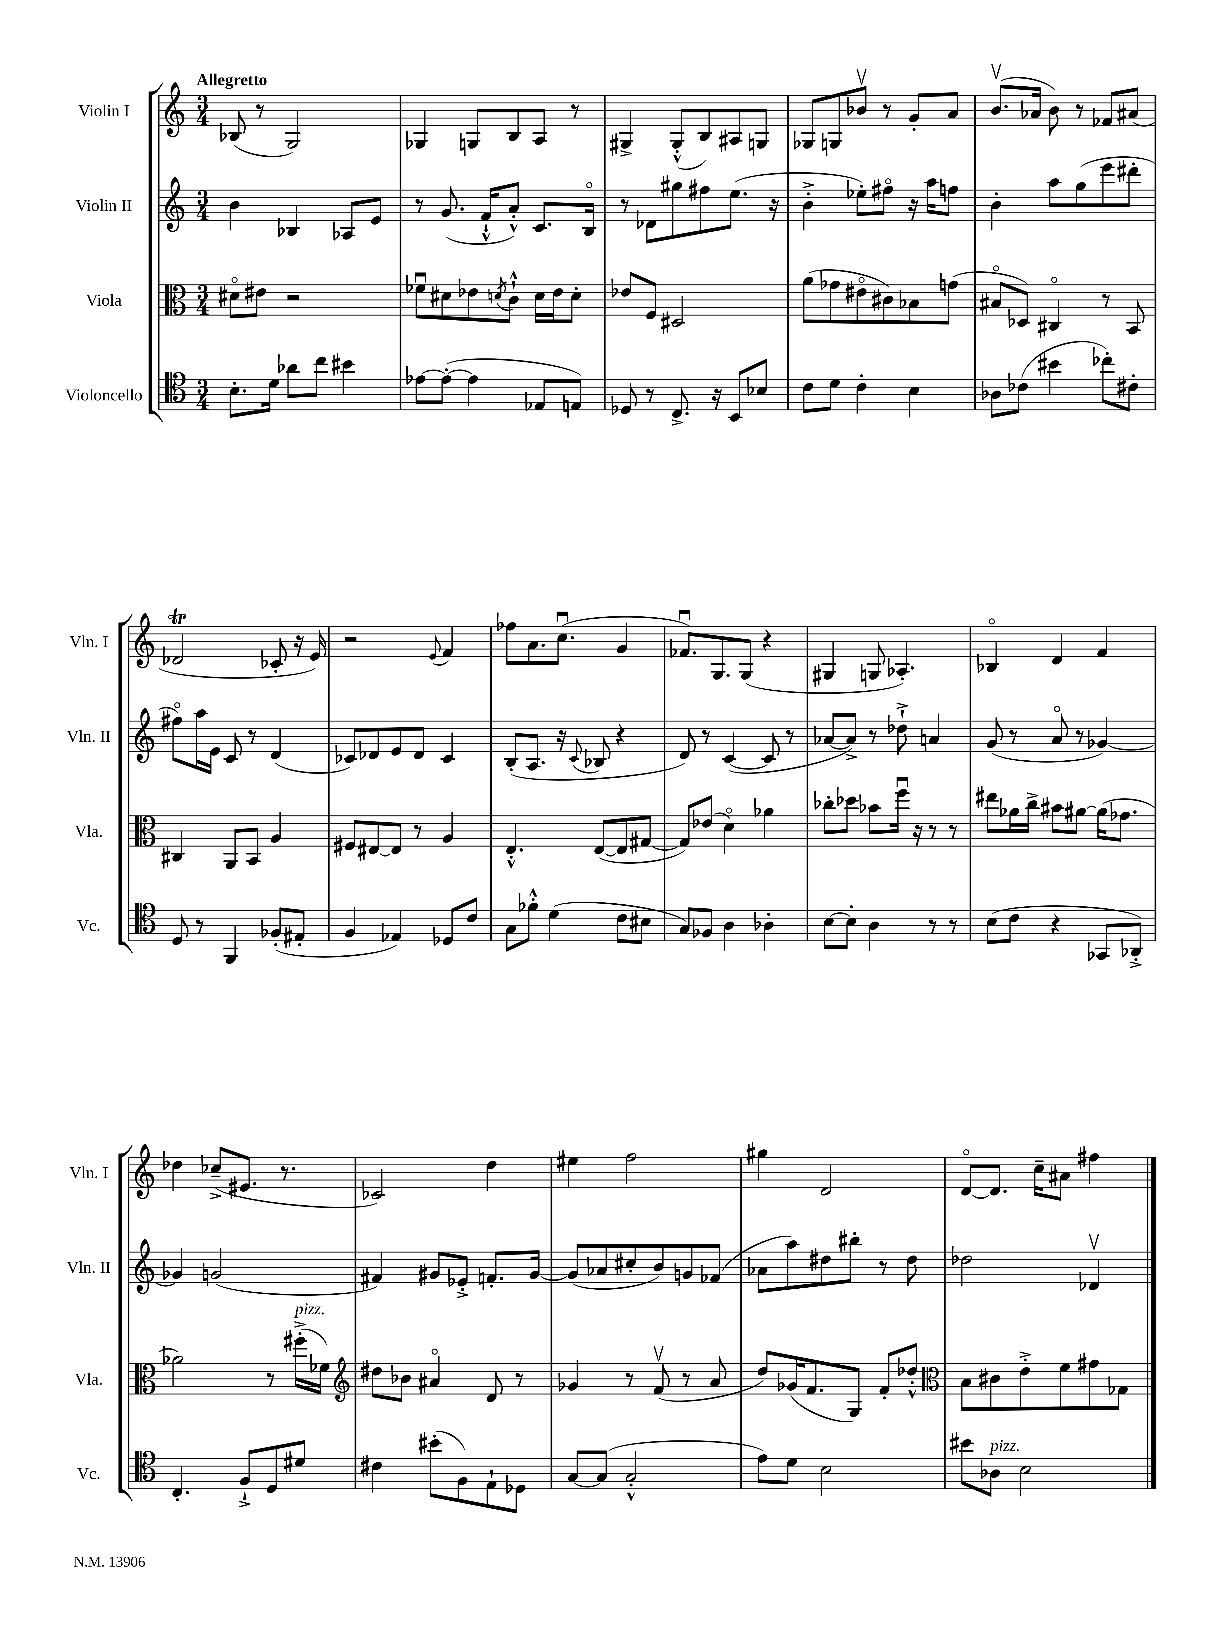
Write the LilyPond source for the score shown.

<<
\new StaffGroup <<
\new Staff = "s0" \with { instrumentName = "Violin I" shortInstrumentName = "Vln. I" } {
    \clef treble \key c \major \numericTimeSignature \time 3/4 \tempo "Allegretto"
    bes8( r8 g2) |
    ges4 g8 b8 a8 r8 |
    gis4-> gis8-.-^( b8) ais8 g8 |
    ges8 g8 bes'8\upbow r8 g'8-. a'8 |
    b'8.\upbow( aes'16 b'8) r8 fes'8 ais'8( |
    des'2\trill ces'8-. r16 e'16) |
    r2 \appoggiatura { e'8 } f'4 |
    fes''8 a'8. c''8.\downbow( g'4 |
    fes'8.\downbow) g8. g8( r4 |
    gis4 g8 aes4.-.) |
    bes4\flageolet d'4 f'4 |
    des''4 ces''8--->( eis'8. r8. |
    ces'2) d''4 |
    eis''4 f''2 |
    gis''4 d'2 |
    d'8~\flageolet d'8. c''16-- ais'8 fis''4 \bar "|." |
}
\new Staff = "s1" \with { instrumentName = "Violin II" shortInstrumentName = "Vln. II" } {
    \clef treble \key c \major \numericTimeSignature \time 3/4
    b'4 bes4 aes8 e'8 |
    r8 g'8.( f'16-!-^ a'8-.-^) c'8. b16\flageolet |
    r8 des'8 gis''8 fis''8 e''8.( r16 |
    b'4-.-> ees''8-.) fis''8\flageolet r16 a''16 f''8 |
    b'4-. a''8 g''8( e'''8 dis'''8-. |
    fis''8\flageolet) a''16 e'16 c'8 r8 d'4( |
    ces'8) des'8 e'8 des'8 ces'4 |
    b8-.( a8. r16 \appoggiatura { c'8 } bes8 r4 |
    d'8) r8 c'4~( c'8 r8 |
    aes'8~ aes'8->) r8 des''8-!-> a'4 |
    g'8( r8 a'8\flageolet r8 ges'4~) |
    ges'4 g'2( |
    fis'4) gis'8 ees'8-.-> f'8.-. gis'16~ |
    gis'8( aes'8 cis''8-. b'8) g'8 fes'8( |
    aes'8 a''8) dis''8 bis''8-. r8 dis''8 |
    des''2 des'4\upbow \bar "|." |
}
\new Staff = "s2" \with { instrumentName = "Viola" shortInstrumentName = "Vla." } {
    \clef alto \key c \major \numericTimeSignature \time 3/4
    dis'8\flageolet eis'8 r2 |
    fes'8\downbow dis'8 ees'8 \acciaccatura { d'8 } c'8-!-^ d'16 ees'16 d'8-. |
    ees'8 f8 dis2 |
    a'8( ges'8 eis'8\flageolet cis'8) bes8 g'8( |
    bis8\flageolet des8) cis4\flageolet r8 b,8 |
    cis4 a,8 b,8 a4 |
    fis8 eis8~ eis8 r8 a4 |
    e4.-.-^ e8~( e8 gis8~ |
    gis8) ees'8( d'4\flageolet) aes'4 |
    ces''8-. des''8 bes'8 f''16\downbow r16 r8 r8 |
    eis''8 aes'16 c''16-> bis'8 ais'8~ ais'16( ges'8. |
    aes'2) r8 fis''16-.->^\markup { \italic "pizz." }( fes'16) |
    \clef treble dis''8 bes'8 ais'4\flageolet d'8 r8 |
    ges'4 r8 f'8\upbow( r8 a'8 |
    d''8) ges'16( f'8. g8) f'8-. des''8-.-^ |
    \clef alto b8 cis'8 e'8-.-> f'8 gis'8 ges8 \bar "|." |
}
\new Staff = "s3" \with { instrumentName = "Violoncello" shortInstrumentName = "Vc." } {
    \clef tenor \key c \major \numericTimeSignature \time 3/4
    b8.-. d'16 aes'8 c''8 bis'4 |
    ees'8~ ees'8~-.( ees'4 ees8 e8) |
    des8 r8 c8.-> r16 b,8 bes8 |
    c'8 d'8 c'4-. b4 |
    aes8 ces'8( bis'4 ces''8-.) cis'8-. |
    d8 r8 f,4 fes8-.( eis8-. |
    f4 ees4) des8 c'8 |
    g8 fes'8-.-^ d'4( c'8 bis8 |
    g8) fes8 a4 aes4-. |
    b8~ b8-. a4 r8 r8 |
    b8( c'8 r4 ges,8 aes,8-.->) |
    c4.-. f8-!-> d8 dis'8 |
    cis'4 bis'8-.( f8) e8-! des8 |
    g8~ g8( g2-.-^ |
    e'8) d'8 b2 |
    bis'8 aes8^\markup { \italic "pizz." } b2 \bar "|." |
}
>>
>>
\layout { \context { \Score \remove "Bar_number_engraver" } }
